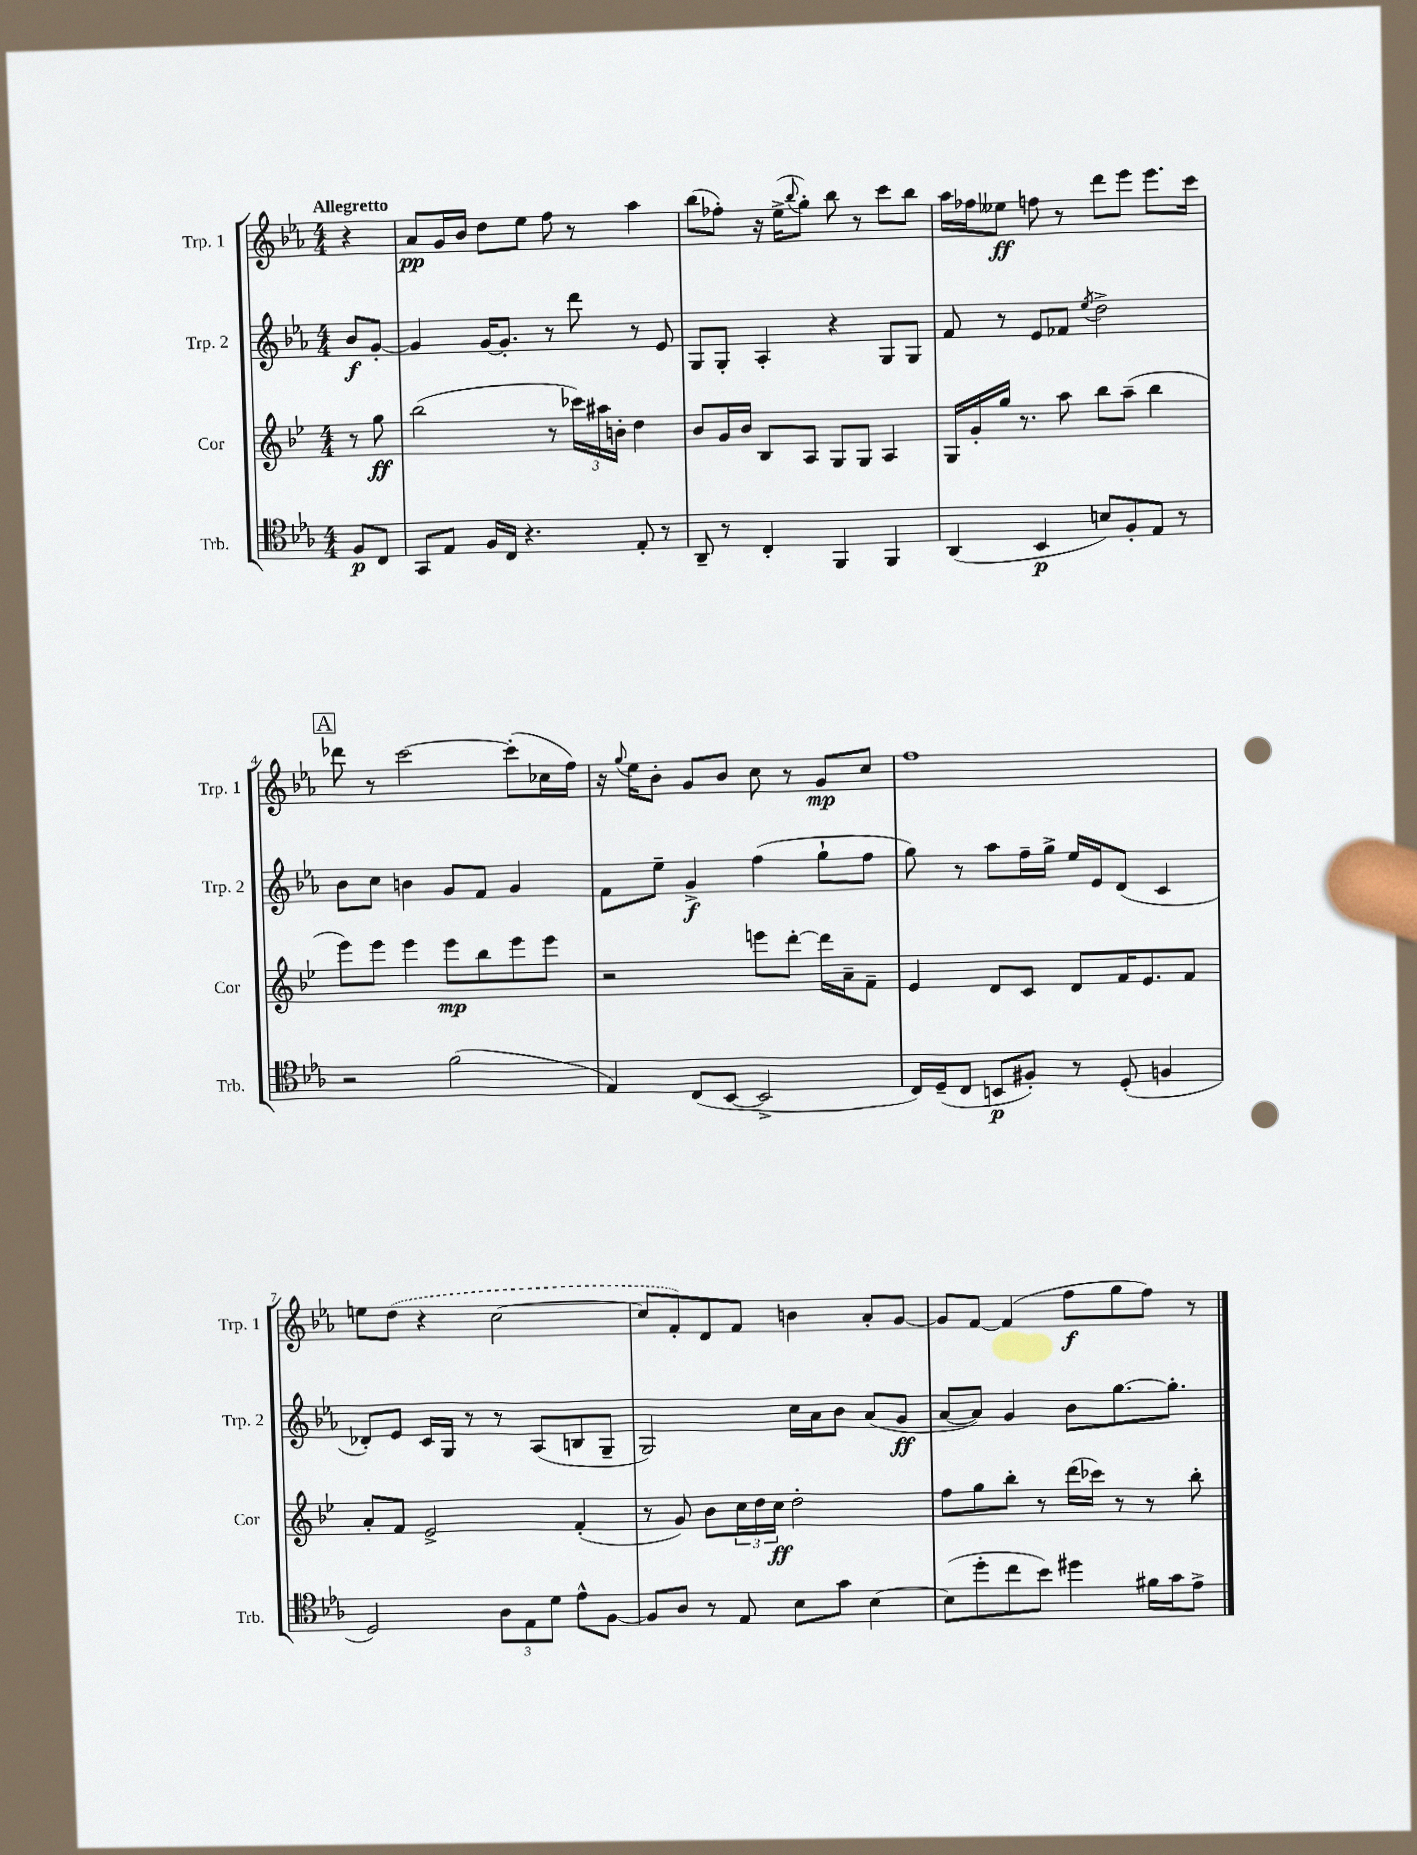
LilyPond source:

<<
\new StaffGroup <<
\new Staff = "s0" \with { instrumentName = "Trp. 1" shortInstrumentName = "Trp. 1" } {
    \clef treble \key ees \major \numericTimeSignature \time 4/4 \partial 4 \tempo "Allegretto"
    r4 |
    aes'8\pp g'16 bes'16 d''8 ees''8 f''8 r8 aes''4 |
    bes''8( fes''8-.) r16 ees''16->( \appoggiatura { bes''8 } g''8-.) bes''8 r8 c'''8 bes''8 |
    aes''16 fes''16 eeses''8\ff f''8 r8 d'''8 ees'''8 ees'''8. c'''16 |
    \mark \markup { \box "A" } des'''8 r8 c'''2~ c'''8-.( ces''16 f''16) |
    r16 \appoggiatura { g''8 } ees''16 bes'8-. g'8 bes'8 c''8 r8 g'8\mp c''8 |
    f''1 |
    e''8 \once \slurDashed d''8( r4 c''2~ |
    c''8 f'8-.) d'8 f'8 b'4 aes'8-. g'8~ |
    g'8 f'8~ f'4( f''8\f g''8 f''8) r8 \bar "|." |
}
\new Staff = "s1" \with { instrumentName = "Trp. 2" shortInstrumentName = "Trp. 2" } {
    \clef treble \key ees \major \numericTimeSignature \time 4/4 \partial 4
    bes'8\f g'8~-. |
    g'4 g'16~ g'8.-. r8 d'''8 r8 ees'8 |
    g8 g8-. aes4-. r4 g8 g8 |
    f'8 r8 ees'8 fes'8 \acciaccatura { ees''8 } d''2-> |
    \mark \markup { \box "A" } bes'8 c''8 b'4 g'8 f'8 g'4 |
    f'8 ees''8-- g'4->\f f''4( g''8-! f''8 |
    g''8) r8 aes''8 f''16-- g''16-> ees''16 ees'16 d'8( c'4 |
    des'8-.) ees'8 c'16 g16 r8 r8 aes8( b8 g8-- |
    g2) c''16 aes'16 bes'8 aes'8( g'8\ff |
    aes'8~ aes'8) g'4 bes'8 g''8.~ g''8.-. \bar "|." |
}
\new Staff = "s2" \with { instrumentName = "Cor" shortInstrumentName = "Cor" } {
    \clef treble \key bes \major \numericTimeSignature \time 4/4 \partial 4
    r8 g''8\ff |
    bes''2( r8 \tuplet 3/2 { ces'''16) ais''16 b'16-. } d''4 |
    bes'8 g'16 bes'16 bes8 a8 g8 g8 a4 |
    g16 g'16-. g''16 r8. a''8 bes''8 a''8--( bes''4 |
    \mark \markup { \box "A" } ees'''8) ees'''8 ees'''4 ees'''8\mp bes''8 ees'''8 ees'''8 |
    r2 e'''8 d'''8~-. d'''16 a'16-- f'8-- |
    ees'4 d'8 c'8 d'8 f'16 ees'8. f'8 |
    a'8-. f'8 ees'2-> f'4-.( |
    r8 g'8) bes'8 \tuplet 3/2 { c''16 d''16 c''16\ff } d''2-. |
    f''8 g''8 bes''8-. r8 d'''16( ces'''16) r8 r8 bes''8-. \bar "|." |
}
\new Staff = "s3" \with { instrumentName = "Trb." shortInstrumentName = "Trb." } {
    \clef tenor \key ees \major \numericTimeSignature \time 4/4 \partial 4
    f8\p c8 |
    g,8 ees8 f16 c16 r4. ees8-. r8 |
    aes,8-- r8 c4-. f,4 f,4 |
    aes,4( bes,4\p b8) f8-. ees8 r8 |
    \mark \markup { \box "A" } r2 f'2( |
    ees4) c8( bes,8~ bes,2-> |
    c16) d16--( c8 b,8\p fis8-.) r8 d8-.( f4 |
    d2) \tuplet 3/2 { aes8 ees8 d'8 } ees'8-^ f8~ |
    f8 aes8 r8 ees8 bes8 g'8 bes4~ |
    bes8( d''8-. c''8 bes'8) dis''4 fis'16 g'16 ees'8-> \bar "|." |
}
>>
>>
